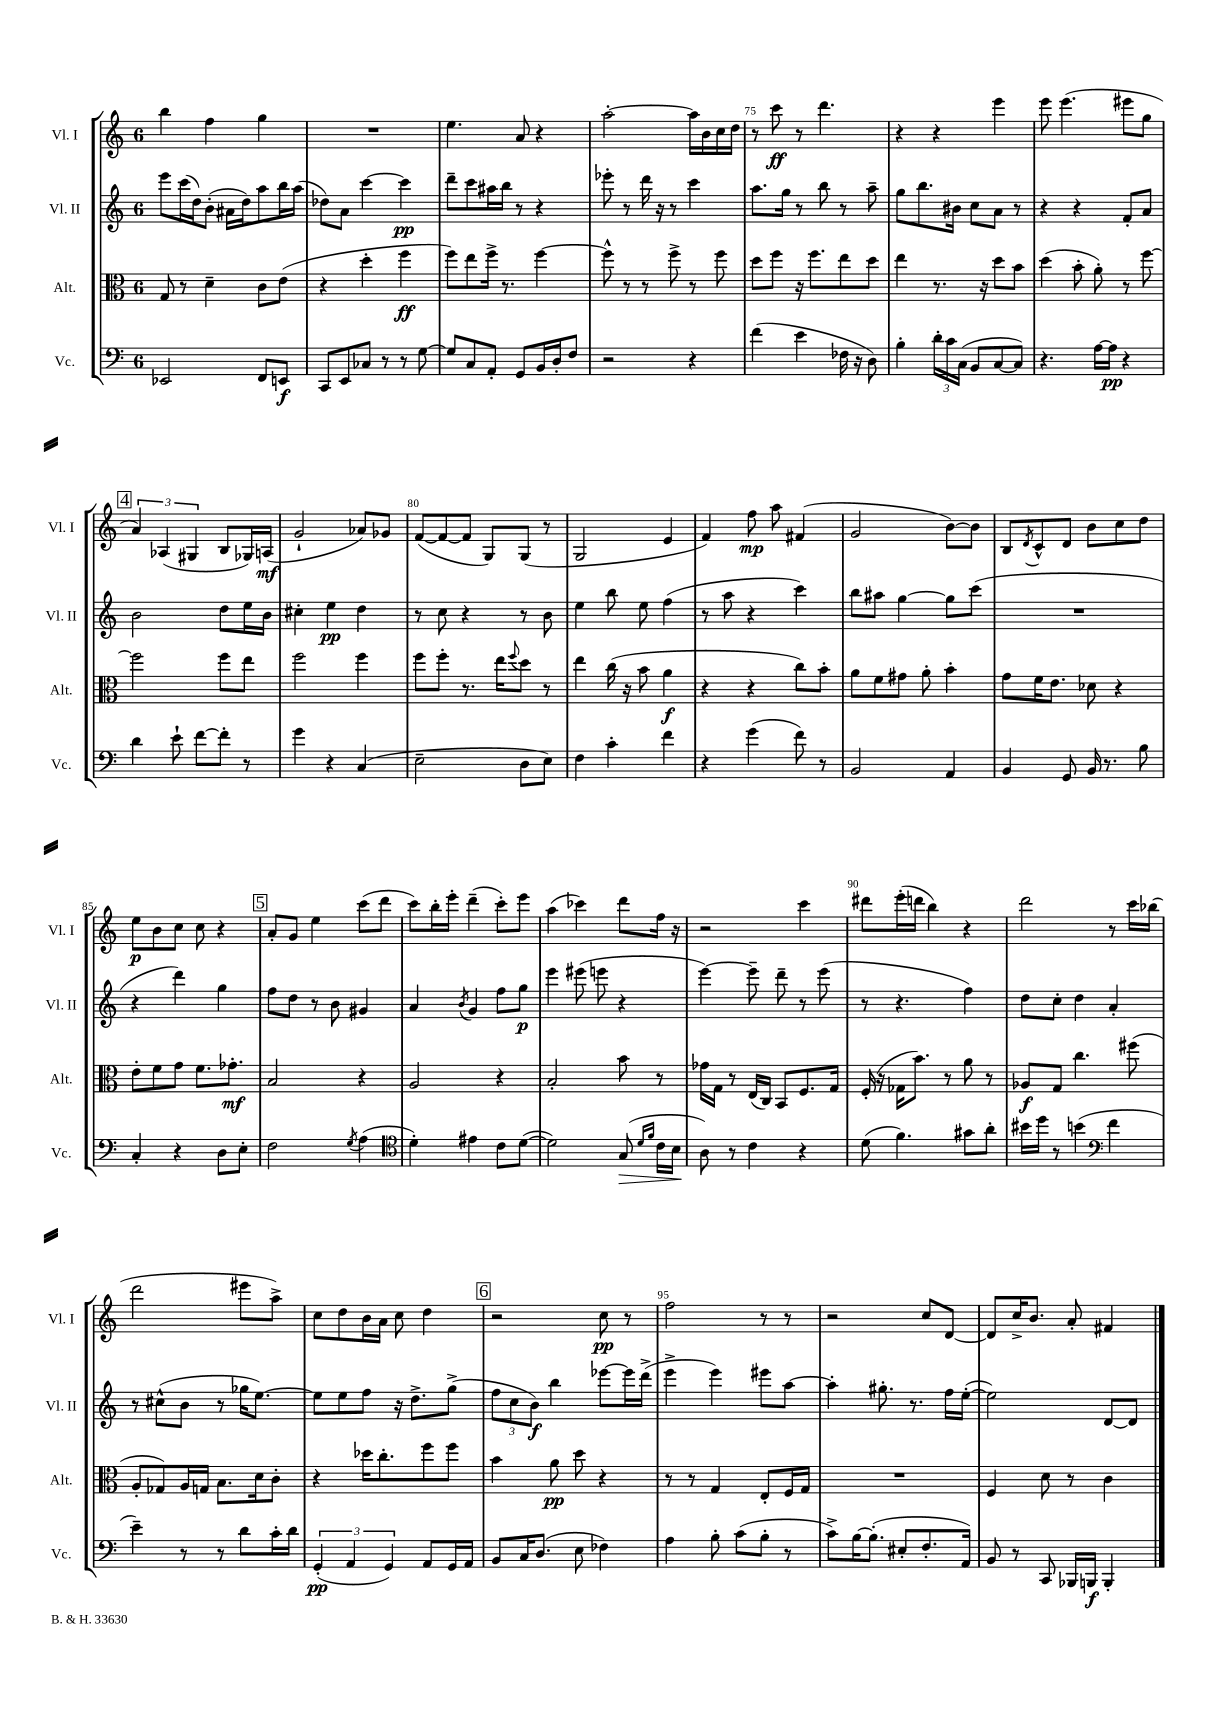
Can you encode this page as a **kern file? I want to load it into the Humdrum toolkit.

**kern	**dynam	**kern	**dynam	**kern	**dynam	**kern	**dynam
*part4	*part4	*part3	*part3	*part2	*part2	*part1	*part1
*staff4	*staff4	*staff3	*staff3	*staff2	*staff2	*staff1	*staff1
*I"Vc.	*	*I"Alt.	*	*I"Vl. II	*	*I"Vl. I	*
*I'Vc.	*	*I'Alt.	*	*I'Vl. II	*	*I'Vl. I	*
*clefF4	*	*clefC3	*	*clefG2	*	*clefG2	*
*k[]	*	*k[]	*	*k[]	*	*k[]	*
*M6/8	*	*M6/8	*	*M6/8	*	*M6/8	*
=71	=71	=71	=71	=71	=71	=71	=71
2EE-X/	.	8G/	.	8eee\L	.	4bb\	.
.	.	8r	.	(16ccc\L	.	.	.
.	.	.	.	16dd\J)	.	.	.
.	.	4d~\	.	(8b'\J	.	4ff\	.
.	.	.	.	16a#X\LL	.	.	.
.	.	.	.	16dd\J)	.	.	.
8FF/L	.	8c\L	.	8aa\	.	4gg\	.
8EEn/J	f	(8e\J	.	16bb\L	.	.	.
.	.	.	.	(16aa\JJ	.	.	.
=72	=72	=72	=72	=72	=72	=72	=72
8CC/L	.	4r	.	8dd-X\L)	.	2.r	.
8EE/	.	.	.	8a\J	.	.	.
8C-X/J	.	4dd'\	.	[4ccc\	.	.	.
8r	.	.	.	.	.	.	.
8r	.	4ff\	ff	4ccc\]	pp	.	.
[8G\	.	.	.	.	.	.	.
=73	=73	=73	=73	=73	=73	=73	=73
8G/L]	.	8ff\L)	.	8ddd~\L	.	4.ee\	.
8C/	.	8ee\	.	8ccc\	.	.	.
8AA'/J	.	16ff^\Jk	.	16aa#X\L	.	.	.
.	.	8.r	.	16bb\JJ	.	.	.
8GG/L	.	.	.	8r	.	8a/	.
16BB/L	.	[4ff\	.	4r	.	4r	.
16D'/J	.	.	.	.	.	.	.
8F/J	.	.	.	.	.	.	.
=74	=74	=74	=74	=74	=74	=74	=74
2r	.	8ff^^\]	.	8eee-X'\	.	[2aa'\	.
.	.	8r	.	8r	.	.	.
.	.	8r	.	16ddd\	.	.	.
.	.	.	.	16r	.	.	.
.	.	8ff^\	.	8r	.	.	.
4r	.	8r	.	4ccc\	.	16aa\LL]	.
.	.	.	.	.	.	16b\	.
.	.	8ff\	.	.	.	16cc\	.
.	.	.	.	.	.	16dd\JJ	.
=75	=75	=75	=75	=75	=75	=75	=75
(4f\	.	8dd\L	.	8.aa\L	.	8r	.
.	.	8ff\J	.	.	.	8ccc\	ff
.	.	.	.	16gg\Jk	.	.	.
4e\	.	16r	.	8r	.	8r	.
.	.	8.ff\L	.	.	.	.	.
.	.	.	.	8bb\	.	4.ddd\	.
16F-X\	.	8ee\	.	8r	.	.	.
16r	.	.	.	.	.	.	.
8D\)	.	8dd\J	.	8aa~\	.	.	.
=76	=76	=76	=76	=76	=76	=76	=76
4B'\	.	4ee\	.	8gg\L	.	4r	.
.	.	.	.	8.bb\	.	.	.
24d'\LL	.	8.r	.	.	.	4r	.
24c\	.	.	.	.	.	.	.
.	.	.	.	16b#X\Jk	.	.	.
(24C\JJ	.	.	.	.	.	.	.
8BB/L	.	.	.	8cc\L	.	.	.
.	.	16r	.	.	.	.	.
[8C/	.	8dd\L	.	8a\J	.	4eee\	.
8C/J])	.	8b\J	.	8r	.	.	.
=77	=77	=77	=77	=77	=77	=77	=77
4.r	.	(4dd\	.	4r	.	8eee\	.
.	.	.	.	.	.	(4.eee\	.
.	.	8b'\	.	4r	.	.	.
[16A\LL	.	8a'\)	.	.	.	.	.
16A\JJ]	pp	.	.	.	.	.	.
4r	.	8r	.	8f'/L	.	8eee#X\L	.
.	.	[8ff\	.	8a/J	.	8gg\J	.
!!LO:LB:g=z
!!LO:REH:place=s1:t=4
=78	=78	=78	=78	=78	=78	=78	=78
4d\	.	2ff\]	.	2b\	.	6a/)	.
.	.	.	.	.	.	(6A-X/	.
8e`\	.	.	.	.	.	.	.
.	.	.	.	.	.	6G#X/	.
[8f\L	.	.	.	.	.	.	.
8f'\J]	.	8ff\L	.	8dd\L	.	8B/L	.
8r	.	8ee\J	.	16ee\L	.	16G-X/L)	.
.	.	.	.	16b\JJ	.	(16An/JJ	mf
=79	=79	=79	=79	=79	=79	=79	=79
4g\	.	2ff\	.	4cc#X'\	.	2g`/	.
4r	.	.	.	4ee\	pp	.	.
(4C/	.	4ff\	.	4dd\	.	8a-X/L)	.
.	.	.	.	.	.	8g-X/J	.
=80	=80	=80	=80	=80	=80	=80	=80
2E~\	.	8ff\L	.	8r	.	([8f/L	.
.	.	8ff'\J	.	8cc\	.	8f/_	.
.	.	8.r	.	4r	.	8f/J]	.
.	.	.	.	.	.	8G/L)	.
.	.	16ee\KL	.	.	.	.	.
.	.	8qqff/	.	.	.	.	.
8D\L	.	8dd\J	.	8r	.	(8G/J	.
8E\J)	.	8r	.	8b\	.	8r	.
=81	=81	=81	=81	=81	=81	=81	=81
4F\	.	4ee\	.	4ee\	.	2G/	.
4c'\	.	(16cc\	.	8bb\	.	.	.
.	.	16r	.	.	.	.	.
.	.	8b\	.	8ee\	.	.	.
4f\	.	4a\	f	(4ff\	.	4e/	.
=82	=82	=82	=82	=82	=82	=82	=82
4r	.	4r	.	8r	.	4f/)	.
.	.	.	.	8aa\	.	.	.
(4g\	.	4r	.	4r	.	8ff\	mp
.	.	.	.	.	.	8aa\	.
8f\)	.	8cc\L)	.	4ccc\)	.	(4f#X/	.
8r	.	8b'\J	.	.	.	.	.
=83	=83	=83	=83	=83	=83	=83	=83
2BB/	.	8a\L	.	8bb\L	.	2g/	.
.	.	8f\	.	8aa#X\J	.	.	.
.	.	8g#X\J	.	[4gg\	.	.	.
.	.	8a'\	.	.	.	.	.
4AA/	.	4b'\	.	8gg\L]	.	[8b\L)	.
.	.	.	.	(8ccc\J	.	8b\J]	.
=84	=84	=84	=84	=84	=84	=84	=84
4BB/	.	8g\L	.	2.r	.	8B/L	.
.	.	.	.	.	.	8qd/	.
.	.	16f\K	.	.	.	8c^^/	.
.	.	8.e\J	.	.	.	.	.
8GG/	.	.	.	.	.	8d/J	.
16BB/	.	8d-X\	.	.	.	8b\L	.
8.r	.	.	.	.	.	.	.
.	.	4r	.	.	.	8cc\	.
8B\	.	.	.	.	.	8dd\J	.
!!LO:LB:g=z
=85	=85	=85	=85	=85	=85	=85	=85
4C'/	.	8e'\L	.	4r	.	8ee\L	p
.	.	8f\	.	.	.	8b\	.
4r	.	8g\J	.	4ddd\)	.	8cc\J	.
.	.	8.f\L	.	.	.	8cc\	.
8D\L	.	.	.	4gg\	.	4r	.
.	.	8.g-X'\J	mf	.	.	.	.
8E'\J	.	.	.	.	.	.	.
!!LO:REH:place=s1:t=5
=86	=86	=86	=86	=86	=86	=86	=86
2F\	.	2B/	.	8ff\L	.	8a'/L	.
.	.	.	.	8dd\J	.	8g/J	.
.	.	.	.	8r	.	4ee\	.
.	.	.	.	8b\	.	.	.
8qG/	.	.	.	.	.	.	.
(4A\	.	4r	.	4g#X/	.	(8ccc\L	.
.	.	.	.	.	.	8ddd\J	.
=87	=87	=87	=87	=87	=87	=87	=87
*clefC4	*	*	*	*	*	*	*
4d'\)	.	2A/	.	4a/	.	8ccc\L)	.
.	.	.	.	.	.	16bb'\L	.
.	.	.	.	.	.	16eee'\JJ	.
.	.	.	.	8qb/	.	.	.
4e#X\	.	.	.	4g/	.	(4ddd~\	.
8c\L	.	4r	.	8ff\L	.	8ccc'\L)	.
([8d\J	.	.	.	8gg\J	p	8eee\J	.
=88	=88	=88	=88	=88	=88	=88	=88
2d\])	.	2B'/	.	4eee\	.	(4aa\	.
.	.	.	.	(8eee#X\	.	4ccc-X\)	.
.	.	.	.	8eeen\	.	.	.
!	!LO:HP:b	!	!	!	!	!	!
(8G/	>	8b\	.	4r	.	8ddd\L	.
16qqd/LL	.	.	.	.	.	.	.
16qqf/JJ	.	.	.	.	.	.	.
16c\LL	.	8r	.	.	.	16ff\Jk	.
16B\JJ	.	.	.	.	.	16r	.
=89	=89	=89	=89	=89	=89	=89	=89
8A\)	.	16g-X\LL	.	[4eee\)	.	2r	.
.	.	16G\JJ	.	.	.	.	.
8r	]	8r	.	.	.	.	.
4c\	.	(16E/LL	.	8eee~\]	.	.	.
.	.	16C/JJ)	.	.	.	.	.
.	.	8BB/L	.	8ddd~\	.	.	.
4r	.	8.F/	.	8r	.	4ccc\	.
.	.	.	.	(8eee\	.	.	.
.	.	16G/Jk	.	.	.	.	.
=90	=90	=90	=90	=90	=90	=90	=90
(8d\	.	(16F'/	.	8r	.	8ddd#X\L	.
.	.	16r	.	.	.	.	.
4.f\)	.	16G-X\KL	.	4.r	.	(16eee'\L	.
.	.	8.b\J)	.	.	.	16dddn\JJ	.
.	.	.	.	.	.	4bb\)	.
.	.	8r	.	.	.	.	.
8g#X\L	.	8a\	.	4ff\)	.	4r	.
8a'\J	.	8r	.	.	.	.	.
=91	=91	=91	=91	=91	=91	=91	=91
16b#X\LL	.	8A-X/L	f	8dd\L	.	2ddd\	.
16dd\JJ	.	.	.	.	.	.	.
8r	.	8G/J	.	8cc'\J	.	.	.
(4bn\	.	4.cc\	.	4dd\	.	.	.
*clefF4	*	*	*	*	*	*	*
4f\	.	.	.	4a'/	.	8r	.
.	.	(8ff#X\	.	.	.	16ccc\LL	.
.	.	.	.	.	.	(16bb-X\JJ	.
!!LO:LB:g=z
=92	=92	=92	=92	=92	=92	=92	=92
4e~\)	.	8A'/L	.	8r	.	2ddd\	.
.	.	8G-X/)	.	(8cc#X^^\L	.	.	.
8r	.	16A/L	.	8b\J	.	.	.
.	.	16Gn/JJ	.	.	.	.	.
8r	.	8.B\L	.	8r	.	.	.
8d\L	.	.	.	16gg-X\KL	.	8eee#X\L	.
.	.	16d\k	.	[8.ee\J)	.	.	.
16c'\L	.	8c'\J	.	.	.	8aa^\J)	.
16d\JJ	.	.	.	.	.	.	.
=93	=93	=93	=93	=93	=93	=93	=93
(6GG'/	pp	4r	.	8ee\L]	.	8cc\L	.
.	.	.	.	8ee\	.	8dd\	.
6AA/	.	.	.	.	.	.	.
.	.	16dd-X\KL	.	8ff\J	.	16b\L	.
.	.	8.cc'\	.	.	.	16a\JJ	.
6GG/)	.	.	.	.	.	.	.
.	.	.	.	16r	.	8cc\	.
.	.	.	.	8.dd^\L	.	.	.
8AA/L	.	8ff\	.	.	.	4dd\	.
16GG/L	.	8ff\J	.	(8gg^\J	.	.	.
16AA/JJ	.	.	.	.	.	.	.
!!LO:REH:place=s1:t=6
=94	=94	=94	=94	=94	=94	=94	=94
8BB/L	.	4b\	.	12ff\L	.	2r	.
.	.	.	.	12cc\	.	.	.
16C/K	.	.	.	.	.	.	.
.	.	.	.	12b\J)	f	.	.
(8.D/J	.	.	.	.	.	.	.
.	.	8a\	pp	4bb\	.	.	.
8E\	.	8dd\	.	.	.	.	.
4F-X\)	.	4r	.	[8eee-X\L	.	8cc\	pp
.	.	.	.	16eee-\L]	.	8r	.
.	.	.	.	(16ddd^\JJ	.	.	.
=95	=95	=95	=95	=95	=95	=95	=95
4A\	.	8r	.	4eee^\	.	2ff\	.
.	.	8r	.	.	.	.	.
8B'\	.	4G/	.	4eee\)	.	.	.
(8c\L	.	.	.	.	.	.	.
8B'\J	.	8E'/L	.	8eee#X\L	.	8r	.
8r	.	16F/L	.	[8aa\J	.	8r	.
.	.	16G/JJ	.	.	.	.	.
=96	=96	=96	=96	=96	=96	=96	=96
8c^\L)	.	2.r	.	4aa'\]	.	2r	.
[16B\K	.	.	.	.	.	.	.
(8.B'\J]	.	.	.	.	.	.	.
.	.	.	.	8.gg#X'\	.	.	.
8E#X'/L	.	.	.	.	.	.	.
.	.	.	.	8.r	.	.	.
8.F'/	.	.	.	.	.	8cc/L	.
.	.	.	.	16ff\LL	.	[8d/J	.
16AA/Jk)	.	.	.	([16ee'\JJ	.	.	.
=97	=97	=97	=97	=97	=97	=97	=97
8BB/	.	4F/	.	2ee\])	.	8d/L]	.
8r	.	.	.	.	.	16cc^/K	.
.	.	.	.	.	.	8.b/J	.
8CC/	.	8d\	.	.	.	.	.
16BBB-X/LL	.	8r	.	.	.	8a'/	.
16BBBn/JJ	f	.	.	.	.	.	.
4BBB'/	.	4c\	.	[8d/L	.	4f#X/	.
.	.	.	.	8d/J]	.	.	.
==	==	==	==	==	==	==	==
*-	*-	*-	*-	*-	*-	*-	*-
